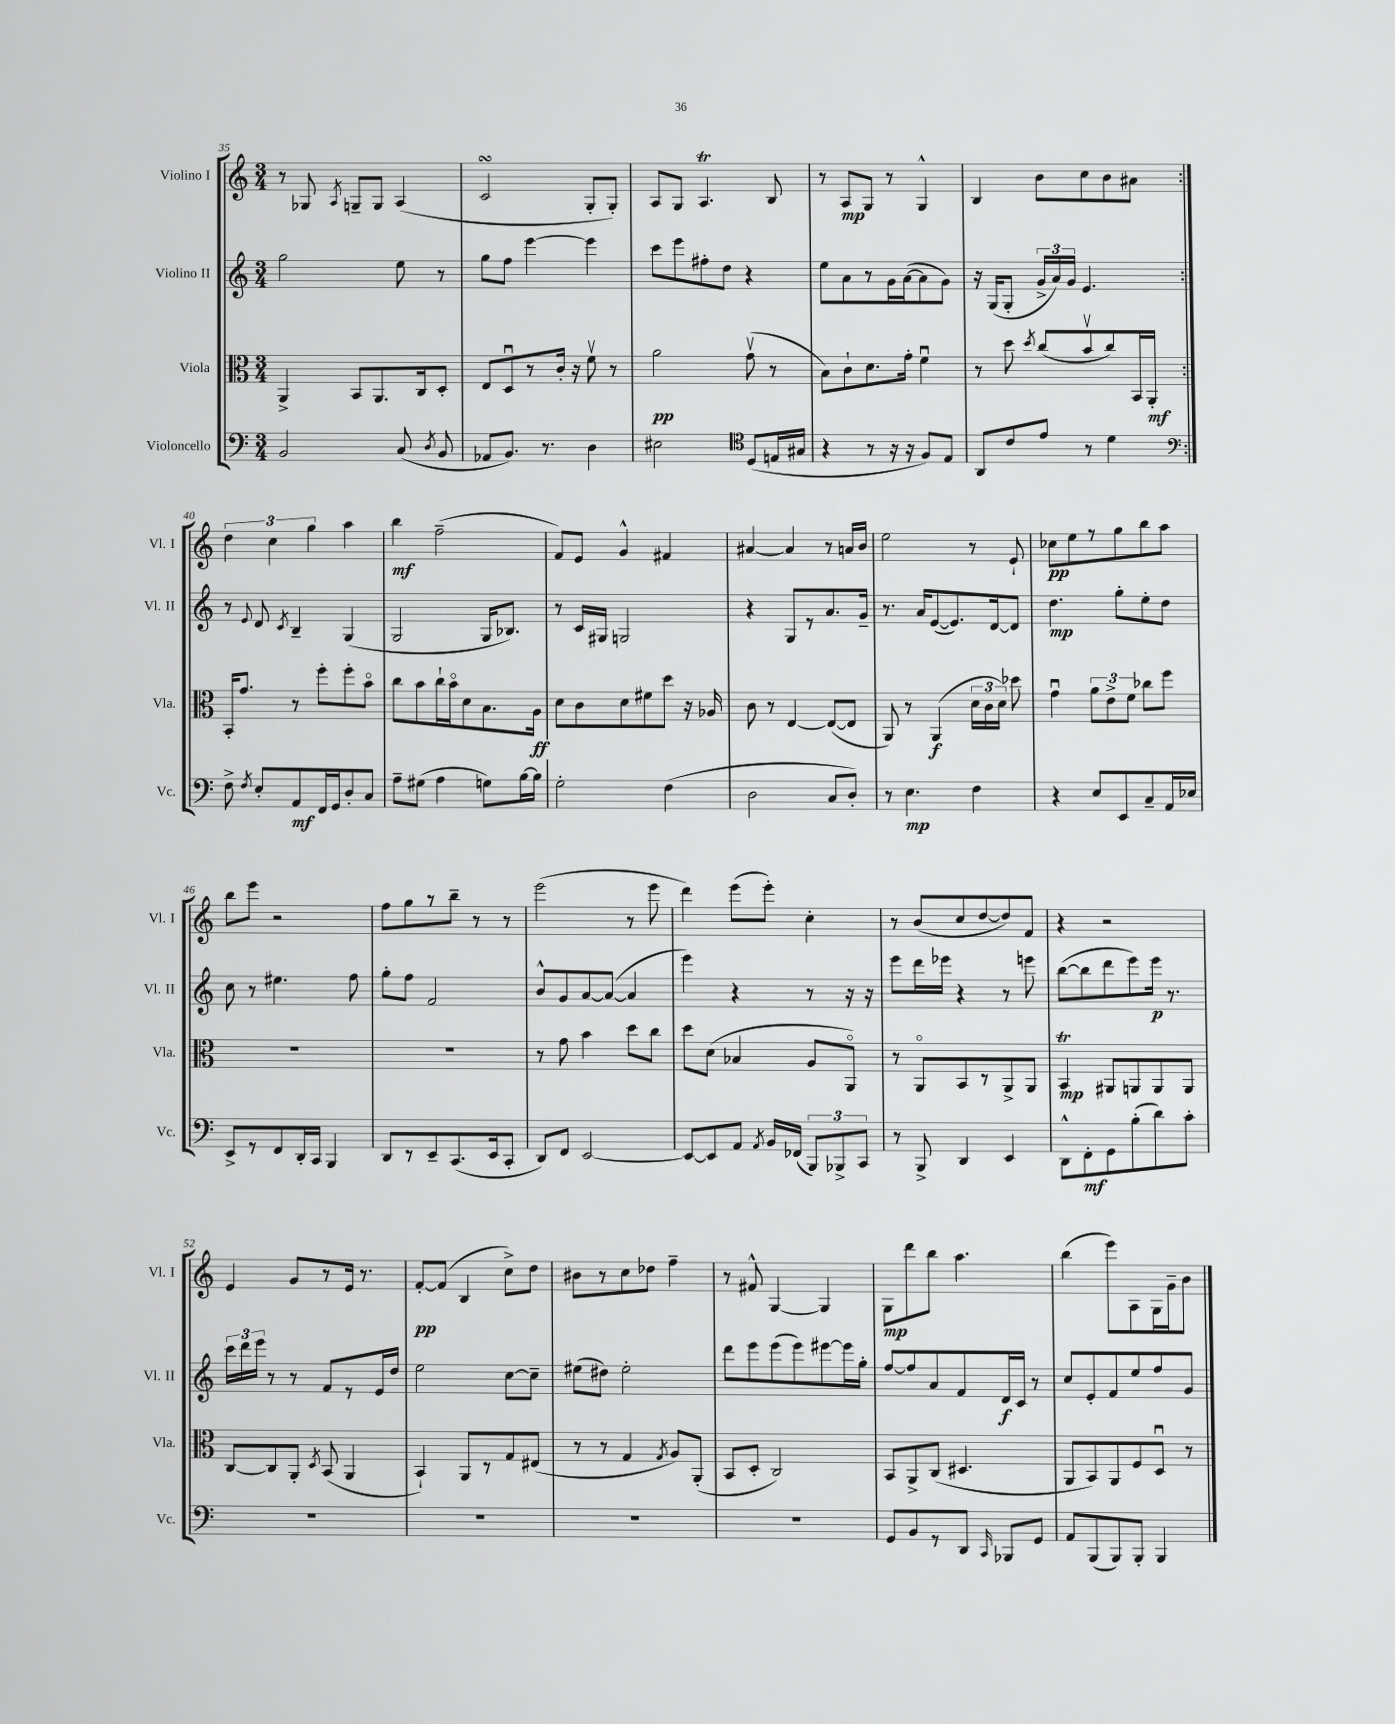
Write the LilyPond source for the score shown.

<<
\new StaffGroup <<
\new Staff = "s0" \with { instrumentName = "Violino I" shortInstrumentName = "Vl. I" } {
    \clef treble \key c \major \numericTimeSignature \time 3/4
    \autoBeamOff \repeat volta 2 { r8 ges8 \acciaccatura { a8 } g8[-- g8] a4( |
    c'2\turn g8[-. g8]-.) |
    a8[ g8] a4.\trill b8 |
    r8 a8[\mp g8] r8 g4-^ |
    b4 b'8[ c''8 b'8 ais'8] | }
    \tuplet 3/2 { d''4 c''4 g''4 } a''4 |
    b''4\mf f''2--( |
    f'8[) e'8] g'4-^ fis'4 |
    ais'4~ ais'4 r8 a'16[ b'16] |
    e''2 r8 e'8-! |
    ces''8[\pp e''8 r8 g''8 b''8 a''8] |
    b''8[ e'''8] r2 |
    f''8[ g''8 r8 b''8]-- r8 r8 |
    e'''2( r8 e'''8 |
    d'''4) e'''8[( e'''8]-.) c''4-. |
    r8 b'8[( c''8 d''8~ d''8) f'8] |
    r4 r2 |
    e'4 g'8[ r8 e'16] r8. |
    f'8[~-.\pp f'8]( b4 c''8[->) d''8] |
    bis'8[ r8 c''8 des''8] f''4-- |
    r8 fis'8-^ g4~ g4 |
    g8[\mp d'''8 b''8] a''4. |
    b''4( e'''8[) a8 g16 g'16-- b'8] \bar "|." |
}
\new Staff = "s1" \with { instrumentName = "Violino II" shortInstrumentName = "Vl. II" } {
    \clef treble \key c \major \numericTimeSignature \time 3/4
    \autoBeamOff \repeat volta 2 { g''2 e''8 r8 |
    g''8[ f''8] e'''4~ e'''4 |
    c'''8[ e'''8 fis''8-. d''8] r4 |
    e''8[ a'8 r8 g'16 a'16~( a'8 g'8]) |
    r16 g16[( g8]-. \tuplet 3/2 { g'16[-> a'16) g'16] } e'4. | }
    r8 \appoggiatura { e'8 } d'8 \acciaccatura { c'8 } b4-- g4( |
    g2 g16[ bes8.]) |
    r8 c'16[ gis16] g2 |
    r4 g8[ r8 a'8. g'16]-- |
    r8. a'16[ e'8~( e'8.) d'16~ d'8] |
    d''4.\mp g''8[-. e''8-. d''8] |
    c''8 r8 eis''4. f''8 |
    g''8[-. f''8] f'2 |
    b'8[-^ g'8 a'8~ a'8]~( a'4 |
    e'''4) r4 r8 r16 r16 |
    e'''8[ d'''16 ees'''16] r4 r8 e'''8 |
    b''8[~( b''8 d'''8 e'''8) e'''16]\p r8. |
    \tuplet 3/2 { c'''16[ d'''16 e'''16] } r8 r8 f'8[ r8 e'16 d''16] |
    e''2 c''8[~ c''8]-- |
    eis''8[( dis''8]) eis''2-. |
    d'''8[ e'''8 e'''8( e'''8) eis'''8~ eis'''16 g''16]-. |
    f''8[~ f''8 a'8 f'8 d'16\f c'16] r8 |
    c''8[ e'8-. f'8 e''8 f''8 g'8] \bar "|." |
}
\new Staff = "s2" \with { instrumentName = "Viola" shortInstrumentName = "Vla." } {
    \clef alto \key c \major \numericTimeSignature \time 3/4
    \autoBeamOff \repeat volta 2 { a,4-> b,8[ a,8. c16 d8]-. |
    e8[ d8\downbow r8 c'16]-. r16 f'8\upbow r8 |
    a'2\pp g'8\upbow( r8 |
    b8[) c'8-! d'8. g'16]-. f'4\downbow |
    r8 d''8 \acciaccatura { d''8 } c''8[( b'8\upbow c''8) b,16 a,16]-.\mf | }
    b,16[-. g'8.] r8 f''8[-. f''8-. b'8]\flageolet |
    c''8[ b'8 c''16-! b'16\flageolet d'8 b8. a16]\ff |
    d'8[ c'8 d'8 fis'8 d''8] r16 aes16 |
    c'8 r8 e4~ e8[~( e8] |
    a,8) r8 a,4\f( \tuplet 3/2 { d'16[ c'16 d'16]) } des''8 |
    g'4\downbow \tuplet 3/2 { a'8[ e'8-> f'8] } ces''8[ f''8] |
    R2. |
    R2. |
    r8 g'8 b'4 d''8[ c''8] |
    d''8[ d'8]( bes4 a8[ a,8]\flageolet) |
    r8 a,8[\flageolet b,8 r8 a,8-> a,8] |
    b,4\trill\mp ais,8[ a,8 a,8 a,8] |
    c8[~ c8 a,8]-. \acciaccatura { d8 } b,8( a,4 |
    b,4-!) a,8[ r8 g8 eis8]( |
    r8 r8 g4 \acciaccatura { g8 } a8[) a,8]-.( |
    b,8[ d8]-. c2) |
    b,8[ a,8-> c8]( dis4. |
    a,8[ b,8) a,8 f8 d8]\downbow r8 \bar "|." |
}
\new Staff = "s3" \with { instrumentName = "Violoncello" shortInstrumentName = "Vc." } {
    \clef bass \key c \major \numericTimeSignature \time 3/4
    \autoBeamOff \repeat volta 2 { b,2 c8( \acciaccatura { d8 } b,8 |
    aes,8[ b,8.]) r8. d4 |
    eis2 \clef tenor d8[( e16 gis16] |
    r4 r8 r16 r16 f8[) e8] |
    a,8[ c'8 e'8] r8 d'4 | }
    \clef bass f8-> \acciaccatura { f8 } e8[-. a,8\mf f,16 g,16 d8-. c8] |
    a8[-- gis8]( a4 g8[) b16~ b16] |
    g2-. f4( |
    d2 c8[ d8]-.) |
    r8 e4.\mp f4 |
    r4 e8[ e,8 c8-- a,16 ees16] |
    e,8[-> r8 f,8 d,16-. c,16] b,,4 |
    d,8[ r8 e,8-- c,8.( e,16 c,8]-. |
    d,8[) f,8] e,2~ |
    e,8[~ e,8 a,8] \acciaccatura { a,8 } b,16[ fes,16]( \tuplet 3/2 { b,,8[) bes,,8-> c,8] } |
    r8 b,,8-> d,4 e,4 |
    d,8[-^ f,8-.\mf g,8 b8-.( d'8) c'8]-. |
    R2. |
    R2. |
    R2. |
    R2. |
    g,8[ b,8 r8 d,8] \grace { c,16 } bes,,8[ g,8] |
    a,8[ b,,8( b,,8) b,,8]-. b,,4 \bar "|." |
}
>>
>>
\layout { \context { \Score currentBarNumber = #35 } }
